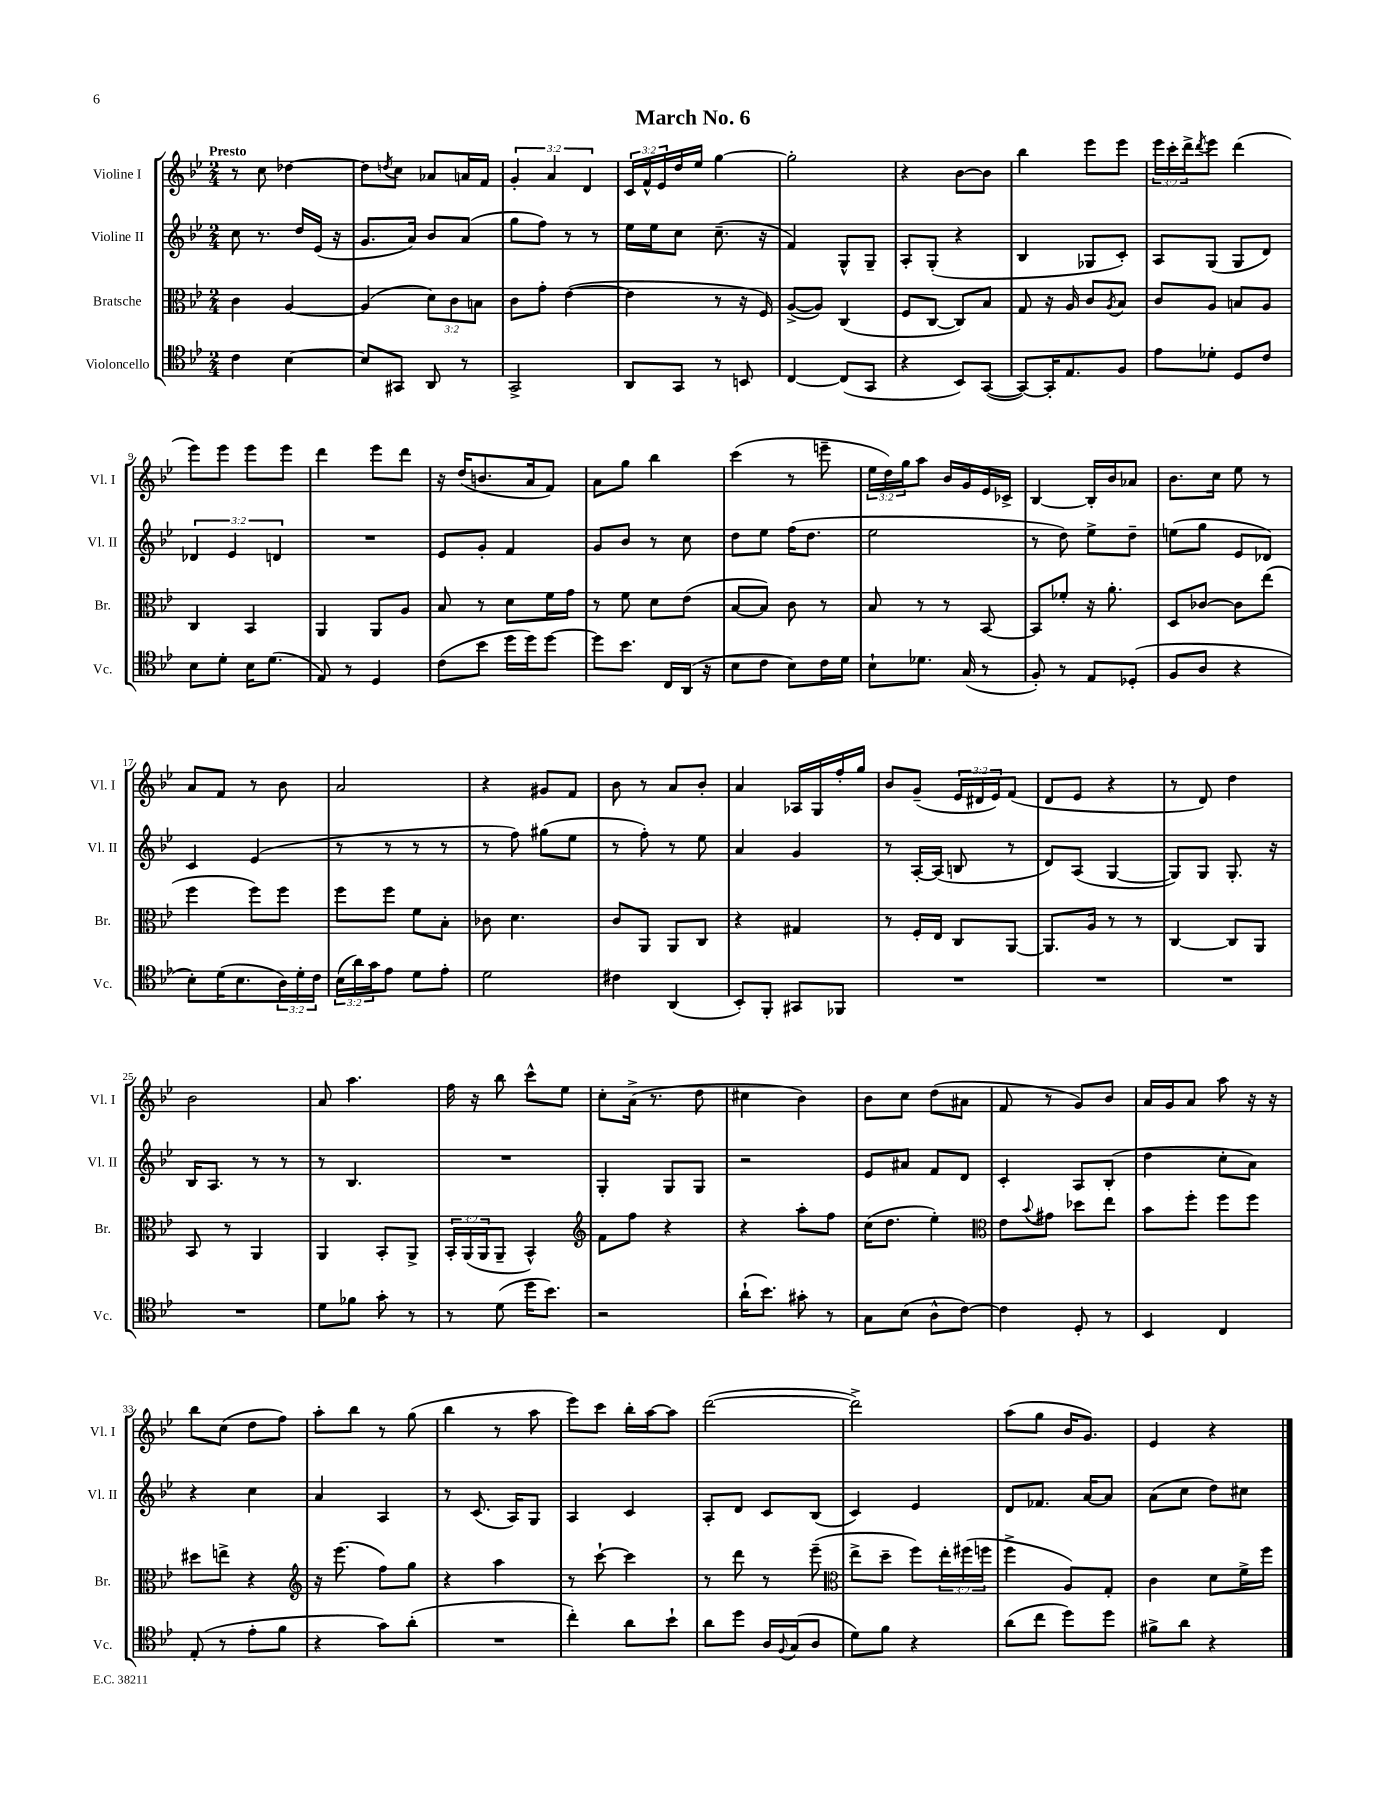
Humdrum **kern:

**kern	**kern	**kern	**kern
*staff4	*staff3	*staff2	*staff1
*clefC4	*clefC3	*clefG2	*clefG2
*k[b-e-]	*k[b-e-]	*k[b-e-]	*k[b-e-]
*M2/4	*M2/4	*M2/4	*M2/4
4c	4c	8cc	8r
.	.	8.r	8cc
[4B-	[4A	.	[4dd-
.	.	16dd	.
.	.	(16e-	.
.	.	16r	.
=	=	=	=
8B-]	(4A]	8.g	8dd-]
.	.	.	8qdd
8GG#	.	.	8cc
.	.	16a)	.
8AA	12d)	8b-	8a-
.	12c	.	.
8r	.	(8a	16a
.	12B	.	.
.	.	.	16f
=	=	=	=
2GG^	8c	8gg	6g'
.	8g'	8ff)	.
.	.	.	6a
.	([4e-	8r	.
.	.	.	6d
.	.	8r	.
=	=	=	=
8AA	4e-]	16ee-	24c
.	.	.	24f^^
.	.	16ee-	.
.	.	.	24e-
8GG	.	8cc	16dd
.	.	.	16ee-
8r	8r	(8.cc~	[4gg
8BB	16r	.	.
.	16F)	16r	.
=	=	=	=
[4C	([8A^	4f)	2gg']
.	8A])	.	.
(8C]	(4C	8G^^	.
8GG	.	8G~	.
=	=	=	=
4r	8F	8A'	4r
.	[8C	(8G'	.
8BB-)	8C])	4r	[8b-
([8GG	8B-	.	8b-]
=	=	=	=
8GG_)	8G	4B-	4bb-
16GG']	16r	.	.
8.E-	16A	.	.
.	8c	8G-	8eee-
.	8qA	.	.
8F	8B-	8c')	8eee-
=	=	=	=
8e-	8c	8A	24eee-
.	.	.	24ccc'
.	.	.	24ddd^
.	.	.	8qddd
8d-'	8A	(8G	8eee-
8D	8B	8G	(4ddd
8c	8A	8d)	.
=	=	=	=
8B-	4C	6d-	8eee-)
8d'	.	.	8eee-
.	.	6e-	.
16B-	4BB-	.	8eee-
(8.d	.	.	.
.	.	6d	.
.	.	.	8eee-
=	=	=	=
8E-)	4AA	2r	4ddd
8r	.	.	.
4D	8AA	.	8eee-
.	8A	.	8ddd
=	=	=	=
(8c	8B-	8e-	16r
.	.	.	(16dd
8b-	8r	8g'	8.b
16dd	8d	4f	.
16dd)	.	.	16a
[8dd	16f	.	8f)
.	16g	.	.
=	=	=	=
8dd]	8r	8g	8a
8.b-	8f	8b-	8gg
.	8d	8r	4bb-
16C	.	.	.
(16AA	(8e-	8cc	.
16r	.	.	.
=	=	=	=
8B-	[8B-	8dd	(4ccc
8c	8B-])	8ee-	.
8B-)	8c	(16ff	8r
.	.	8.dd	.
16c	8r	.	8eee~
16d	.	.	.
=	=	=	=
8B-`	8B-	2ee-	24ee-
.	.	.	24dd)
.	.	.	24gg
8.d-	8r	.	8aa
.	8r	.	16b-
(16G	.	.	16g
8r	[8BB-	.	16e-
.	.	.	16c-^
=	=	=	=
8F')	8BB-]	8r	[4B-
8r	8f-'	8dd)	.
8E-	16r	8ee-^	16B-']
.	8.a'	.	16b-
(8D-'	.	8dd~	8a-
=	=	=	=
8F	8D	(8ee	8.b-
8A	[8c-	8gg	.
.	.	.	16cc
4r	8c-]	8e-	8ee-
.	(8ee-	8d-)	8r
=	=	=	=
8B-')	4ff	4c	8a
(16d	.	.	8f
8.B-	.	.	.
.	8ff)	(4e-	8r
24A)	8ff	.	8b-
24d'	.	.	.
24c	.	.	.
=	=	=	=
(24B-	8ff	8r	2a
24a)	.	.	.
24g	.	.	.
8e-	8ff	8r	.
8d	8f	8r	.
8e-'	8B-'	8r	.
=	=	=	=
2d	8c-	8r	4r
.	4.d	8ff)	.
.	.	(8gg#	8g#
.	.	8ee-	8f
=	=	=	=
4c#	8c	8r	8b-
.	8AA	8ff')	8r
(4AA	8AA	8r	8a
.	8C	8ee-	8b-'
=	=	=	=
8BB-')	4r	4a	4a
8FF'	.	.	.
8GG#	4G#	4g	16A-
.	.	.	16G
8FF-	.	.	16ff'
.	.	.	16gg
=	=	=	=
2r	8r	8r	8b-
.	16F'	[16A'	(8g~
.	16E-	(16A]	.
.	8C	8B	24e-
.	.	.	24d#
.	.	.	24e-)
.	[8AA	8r	(8f
=	=	=	=
2r	8.AA]	8d)	8d
.	.	(8A	8e-
.	16A	.	.
.	8r	[4G	4r
.	8r	.	.
=	=	=	=
2r	[4C	8G])	8r
.	.	8G	8d)
.	8C]	8.G'	4dd
.	8AA	.	.
.	.	16r	.
=	=	=	=
2r	8BB-	16B-	2b-
.	.	8.A	.
.	8r	.	.
.	4AA	8r	.
.	.	8r	.
=	=	=	=
8d	4AA	8r	8a
8f-	.	4.B-	4.aa
8g'	8BB-'	.	.
8r	8AA^	.	.
=	=	=	=
8r	24BB-'	2r	16ff
.	(24AA	.	.
.	.	.	16r
.	24AA	.	.
(8d	8AA~	.	8bb-
16dd	4BB-^^)	.	8ccc^^
8.b-)	.	.	.
.	.	.	8ee-
=	=	=	=
*	*clefG2	*	*
2r	8f	4G'	8cc'
.	8ff	.	(16a^
.	.	.	8.r
.	4r	8G	.
.	.	8G	8dd
=	=	=	=
(16a`	4r	2r	4cc#
8.b-)	.	.	.
8g#'	8aa'	.	4b-)
8r	8ff	.	.
=	=	=	=
8G	(16cc	8e-	8b-
.	8.dd	.	.
(8B-	.	8a#	8cc
8A^^	4ee-')	8f	(8dd
[8c)	.	8d	8a#
=	=	=	=
*	*clefC3	*	*
4c]	8e-	4c'	8f
.	8qqb-	.	.
.	8g#	.	8r
8D'	8dd-	8A	8g)
8r	8ee-	(8B-'	8b-
=	=	=	=
4BB-	8b-	4dd	16a
.	.	.	16g
.	8ff'	.	8a
4C	8ff	8cc'	8aa
.	8ff	8a)	16r
.	.	.	16r
=	=	=	=
(8E-'	8dd#	4r	8bb-
8r	8ee^	.	(8cc
8e-'	4r	4cc	8dd
8f	.	.	8ff)
=	=	=	=
*	*clefG2	*	*
4r	16r	4a	8aa'
.	(8.eee-	.	.
.	.	.	8bb-
8g)	8ff)	4A	8r
(8a'	8gg	.	(8gg
=	=	=	=
2r	4r	8r	4bb-
.	.	(8.c	.
.	4aa	.	8r
.	.	16A)	.
.	.	8G	8aa
=	=	=	=
4cc')	8r	4A	8eee-)
.	[8ccc`	.	8ccc
8a	4ccc]	4c	16bb-'
.	.	.	[16aa
8b-`	.	.	8aa]
=	=	=	=
8a	8r	8A'	([2ddd
8dd	8ddd	8d	.
16A	8r	8c	.
8qqF	.	.	.
(16G	.	.	.
8A	(8eee-~	(8B-	.
=	=	=	=
*	*clefC3	*	*
8d)	8ee-^	4c)	2ddd^])
8f	8dd~	.	.
4r	8ff)	4e-	.
.	24ee-'	.	.
.	(24ff#	.	.
.	24ff	.	.
=	=	=	=
(8a	4ff^	8d	(8aa
8cc	.	8.f-	8gg
8dd)	8A)	.	16b-
.	.	[16a	8.g)
8dd	8G'	8a]	.
=	=	=	=
8f#^	4c	(8a	4e-
8a	.	8cc	.
4r	8d	8dd)	4r
.	16f^	8cc#	.
.	16ff	.	.
==	==	==	==
*-	*-	*-	*-
